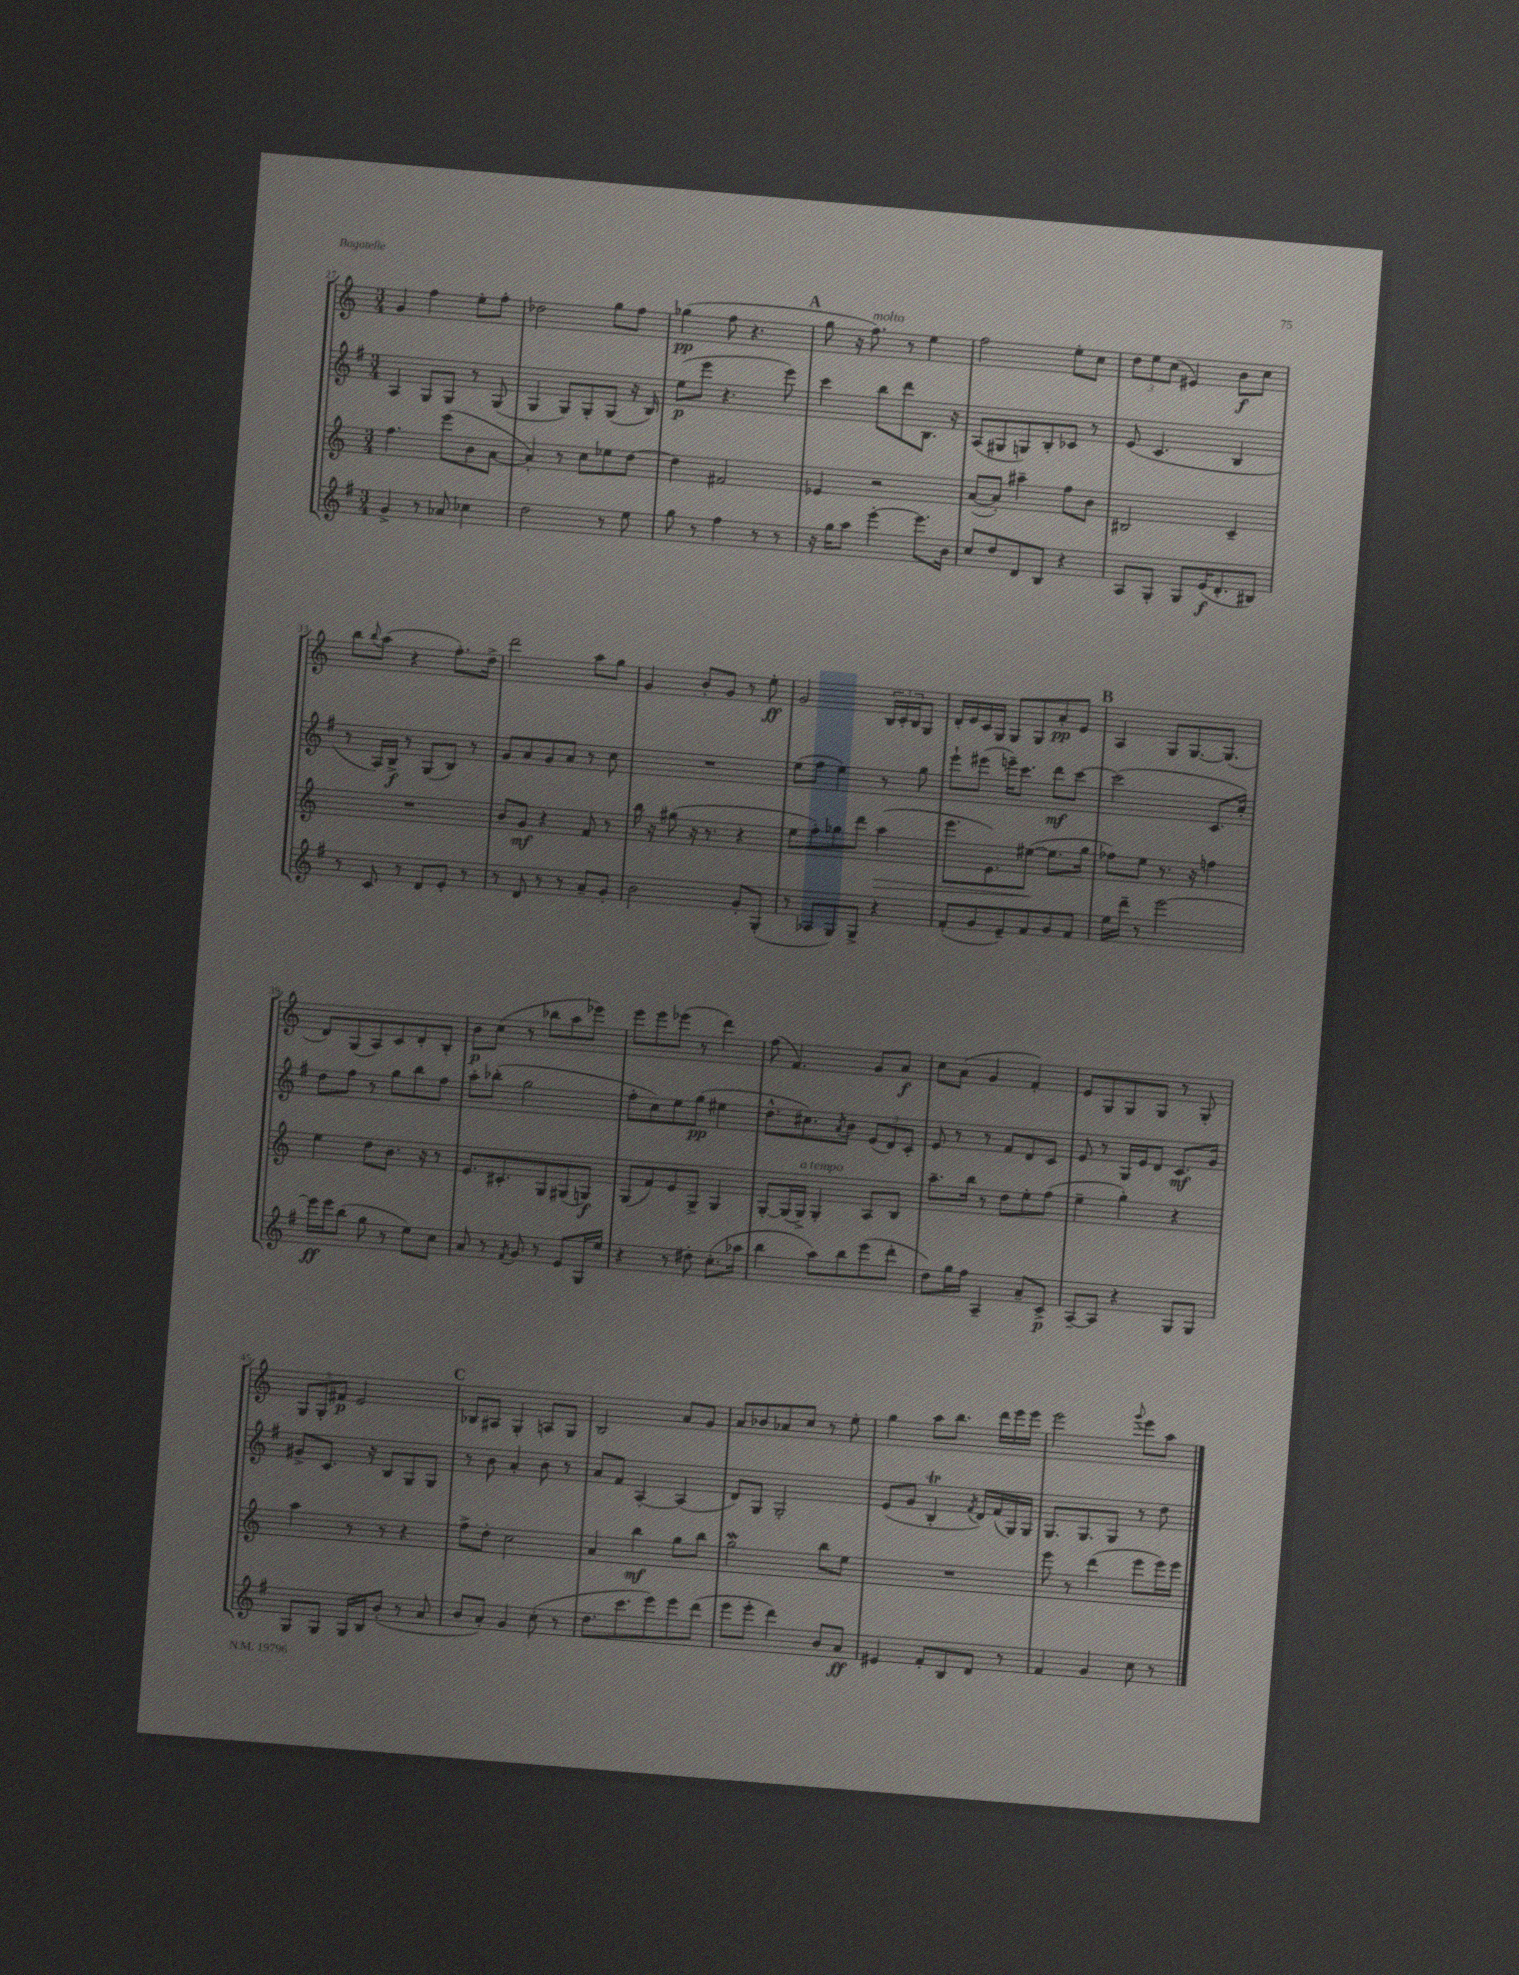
<<
\new StaffGroup <<
\new Staff = "s0" {
    \clef treble \key c \major \numericTimeSignature \time 3/4
    g'4 f''4 e''8-. f''8-. |
    des''2 g''8 f''8 |
    ges''4\pp( f''8 r4. |
    \mark \markup { \bold "A" } g''8 r16 f''8.^\markup { \italic "molto" }) r8 e''4 |
    f''2 e''8-. c''8 |
    \tuplet 3/2 { d''8 e''8 c''8( } eis'4) b'8\f c''8 |
    b''8 \appoggiatura { b''8 } a''8( r4 f''8.-.) d''16-> |
    d'''2 a''8 g''8 |
    g'4 b'8-. g'8 r8 e''8-.\ff |
    g'2 \tuplet 3/2 { b16 c'16-. b16 } g8 |
    d'16-. e'16 c'16 g16 g8 g8 a'8-.\pp e'8 |
    \mark \markup { \bold "B" } a4 g8 g8.~ g8.( |
    d'8) g8( a8) c'8 d'8-. b8-. |
    b'8\p c''8( r8 bes''8 a''8 ees'''8) |
    e'''8 e'''8 ees'''8( r8 d'''4) |
    f''8( f'4.) g'8 a'8\f |
    c''8 a'8( g'4 f'4-.) |
    e'8 g8 g8 g8 r8 g8-. |
    \tuplet 3/2 { g8 g8-. fis'8\p } e'2 |
    \mark \markup { \bold "C" } bes8 ais8 g4-. a8 g8 |
    b2 a'8 g'8 |
    a'8 bes'8 aes'8 c''8 r8 e''8-. |
    g''4 a''8 b''8. d'''16 e'''16 e'''16 |
    e'''2 \appoggiatura { g'''8 } e'''8 a''8 \bar "|." |
}
\new Staff = "s1" {
    \clef treble \key g \major \numericTimeSignature \time 3/4
    a4 g8 g8 r8 g8( |
    g4 g8) g8-. g8( r16 b16) |
    e''8\p( e'''8 r4. e'''8) |
    \mark \markup { \bold "A" } c'''4 b''8 d'''8 b8. r16 |
    a8( gis8 g8) b8-. ces'8 r8 |
    e'8( c'4. b4 |
    r8 a16) b16->\f r8 g8( b8) r8 |
    g'8 a'8 g'8 a'8 r8 c''8 |
    R2. |
    e''8( fis''8 e''4) r8 g''8 |
    e'''8-! eis'''8( e'''16--) c'''8. d'''8\mf c'''8~ |
    \mark \markup { \bold "B" } c'''2( c'8. c''16-.) |
    d''8 fis''8 r8 g''8 b''8 fis''8 |
    a''8-. bes''8-.( g''2 |
    fis''8-. c''8) e''8 g''8\pp( eis''4 |
    d''8.-^ cis''8.) \acciaccatura { a'8 } b'8 \tuplet 3/2 { e'8( d'8) c'8-. } |
    e'8 r8 r8 fis'8 d'8 c'8 |
    e'8 r8 g16 e'16 d'8 c'8.\mf g'16 |
    gis'8-> c'8. r16 b8 g8 g8 |
    \mark \markup { \bold "C" } r8 b'8 a'4-. b'8 r8 |
    a'8 fis'8 a4~-. a4( |
    d'8) g8 g2-. |
    e'8( g'8 b4-.\trill \acciaccatura { fis'8 } d'16) fis'16( g16) g16 |
    g8. g8. g8 r8 d''8 \bar "|." |
}
\new Staff = "s2" {
    \clef treble \key c \major \numericTimeSignature \time 3/4
    f''4. e'''8( b'8 a'8~ |
    a'4-.) r8 c''8 ees''8 d''8~ |
    d''4 fis'2 |
    \mark \markup { \bold "A" } ees'4 r2 |
    a'8~( a'8-.) ais''4-- f''8 b'8 |
    bis2 c'4-- |
    R2. |
    b'8 g'8\mf r4 f'8 r8 |
    b''16 r16 gis''8( r16 r8. r4 |
    e''8 f''8-.) ges''8 d'''8 a''4\>( |
    e'''8. e'8.) eis''8~\!( eis''8. g''16 |
    \mark \markup { \bold "B" } fes''8) e''8 r8. r16 f''4 |
    e''4 d''8 b'8. r16 r8 |
    e'8. cis'8.-. g8 gis8( g8\f) |
    g8( f'8) e'8 g8-> g4 |
    g8~-. g16( g16->^\markup { \italic "a tempo" }) g4-. a8 b8 |
    a''8.-- b''16 r8 d''8 e''8-. f''8( |
    e''4-- g''4-.) r4 |
    a''4 r8 r8 r4 |
    \mark \markup { \bold "C" } f''8-> d''8-. c''2 |
    a'4 b''4\mf g''8 b''8 |
    g''2\mordent b''8 e''8 |
    R2. |
    e'''8 r8 d'''4( e'''8 e'''16) e'''16 \bar "|." |
}
\new Staff = "s3" {
    \clef treble \key g \major \numericTimeSignature \time 3/4
    g'4-> r8 aes'8 ces''4 |
    d''2 r8 e''8 |
    g''8 r8 fis''4 r8 r8 |
    \mark \markup { \bold "A" } r16 g''16 a''8 e'''4~-. e'''8. b'16 |
    c''8 d''8 d'8 b8 r4 |
    a8 g8-. g8 e'16\f( d'8.-. bis8) |
    r8 c'8 r8 d'8 e'8-. r8 |
    r8 d'8 r8 r8 a'8-- g'8-. |
    b'2 g'8-. g8-.( |
    r8 aes8 g8) g8-> r4 |
    fis'8-.( g'8 e'8--) fis'8 g'8 fis'8 |
    \mark \markup { \bold "B" } e''16 d'''16-- r8 e'''2~ |
    e'''16\ff e'''16 b''8( g''8 r8 e''8) c''8 |
    a'8 r8 \acciaccatura { fis'8 } g'8 r8 e'8 g16 e''16 |
    r4 r8 dis''8-. c''8.-.( aes''16 |
    b''4 a''8) b''8 e'''8( d'''8-. |
    d''8) g''16 fis''16 a4-- a'8-- c'8->\p |
    a8~-- a8 r4 g8 g8 |
    g8 g8 g16 b16 b'8-.( r8 a'8 |
    \mark \markup { \bold "C" } b'8 a'8-.) g'4 c''8-.( r8 |
    d''8. c'''8. e'''8) e'''8 d'''8( |
    e'''8 e'''8-. d'''4) b'8 a'8\ff |
    eis'4 fis'8-. b8 d'8 r8 |
    fis'4 g'4 c''8 r8 \bar "|." |
}
>>
>>
\layout { \context { \Score currentBarNumber = #27 } }
